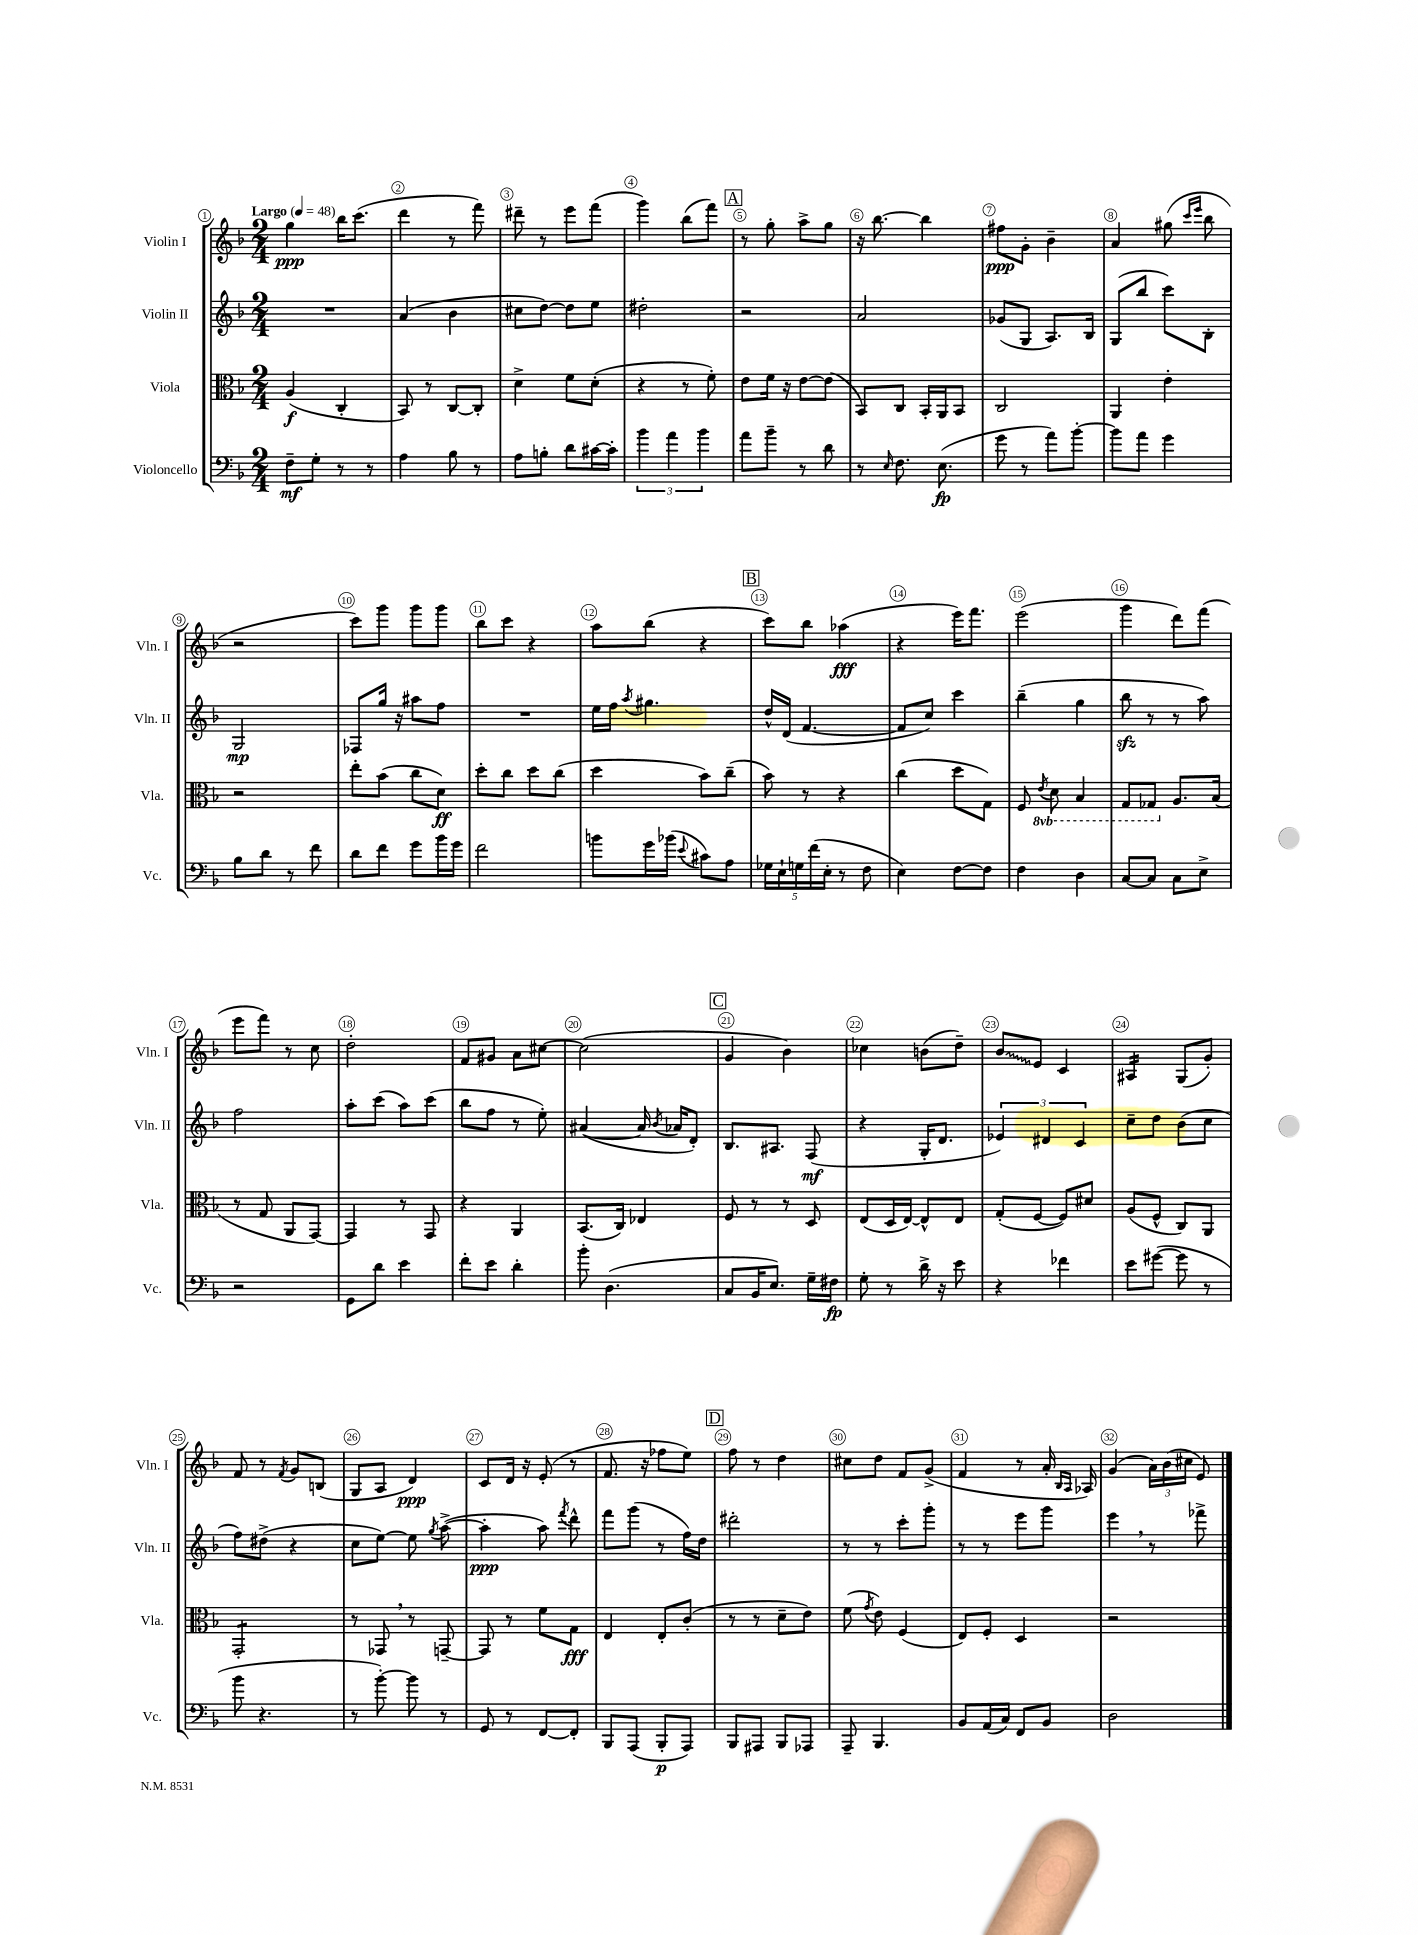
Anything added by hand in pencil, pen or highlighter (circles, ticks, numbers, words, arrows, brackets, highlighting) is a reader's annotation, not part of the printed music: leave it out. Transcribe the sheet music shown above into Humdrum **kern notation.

**kern	**kern	**kern	**kern
*staff4	*staff3	*staff2	*staff1
*clefF4	*clefC3	*clefG2	*clefG2
*k[b-]	*k[b-]	*k[b-]	*k[b-]
*M2/4	*M2/4	*M2/4	*M2/4
*MM48	*MM48	*MM48	*MM48
8F~	(4A	2r	4gg
8G'	.	.	.
8r	4C'	.	16bb-
.	.	.	(8.ccc
8r	.	.	.
=	=	=	=
4A	8BB-)	(4a	4ddd
.	8r	.	.
8B-	[8C	4b-	8r
8r	8C']	.	8fff)
=	=	=	=
8A	4d^	8cc#	8ddd#~
8B'	.	[8dd)	8r
8d	8f	8dd]	8eee
[16c#	(8d'	8ee	(8fff
16c#']	.	.	.
=	=	=	=
6b-	4r	2dd#'	4ggg)
6a	.	.	.
.	8r	.	(8bb-
6b-	.	.	.
.	8f')	.	8fff)
=	=	=	=
8a	8e	2r	8r
8b-~	16f	.	8gg'
.	16r	.	.
8r	[8e	.	8aa^
8d	(8e]	.	8gg
=	=	=	=
8r	8BB-)	2a	16r
.	.	.	[8.bb-
16qqE	.	.	.
8.F	8C	.	.
.	16BB-'	.	4bb-]
(8.E	16AA	.	.
.	8BB-	.	.
=	=	=	=
8g	2C	(8g-	8ff#
8r	.	8G	8g'
8a)	.	8.A)	4b-~
[8b-'	.	.	.
.	.	16B-	.
=	=	=	=
8b-]	4AA	(8G	4a
8a	.	8bb-	.
4g	4e'	8ccc)	(8gg#
.	.	.	16qqccc
.	.	.	16qqeee
.	.	8B-'	8bb-
=	=	=	=
8B-	2r	2G	2r
8d	.	.	.
8r	.	.	.
8f	.	.	.
=	=	=	=
8d	8ee'	8F-	8ccc)
8f	(8b-	16gg	8ggg
.	.	16r	.
8g	8cc	8aa#	8ggg
16b-	8d)	8ff	8ggg
16g	.	.	.
=	=	=	=
2f	8dd'	2r	8bb-
.	8cc	.	8ccc
.	8dd	.	4r
.	(8cc	.	.
=	=	=	=
8b	4dd	16ee	8aa
.	.	16ff	.
.	.	8qaa	.
16g	.	4.gg#	(8bb-
(16b-	.	.	.
8qqe	.	.	.
8c#)	8b-)	.	4r
8A	(8cc~	.	.
=	=	=	=
20G-	8b-)	16dd^^	8ccc)
20E`	.	.	.
.	.	(16d	.
20G	.	.	.
.	8r	[4.f	8bb-
(20f	.	.	.
20E'	.	.	.
8r	4r	.	(4aa-
8F	.	.	.
=	=	=	=
4E)	(4cc	8f]	4r
.	.	8cc)	.
[8F	8dd	4ccc	16eee)
.	.	.	8.fff
8F]	8G)	.	.
=	=	=	=
4F	8F	(4bb-~	(2eee
.	8qE	.	.
.	8D	.	.
4D	4BB-	4gg	.
=	=	=	=
[8C	8GG	8bb-	4ggg
8C]	8GG-	8r	.
8C	8.A	8r	8ddd)
8E^	.	8aa)	(8fff
.	(16B-	.	.
=	=	=	=
2r	8r	2ff	8eee
.	8G	.	8fff)
.	8AA	.	8r
.	[8GG)	.	8cc
=	=	=	=
8GG	4GG]	8aa'	2dd'
8d	.	(8ccc	.
4e	8r	8aa)	.
.	8GG	(8ccc	.
=	=	=	=
8f'	4r	8bb-	8f
8e	.	8ff	8g#
4d'	4AA	8r	8a
.	.	8ee')	[8cc#
=	=	=	=
8b-'	(8.BB-	([4a#	(2cc#]
(4.D	.	.	.
.	16C)	.	.
.	4E-	16a#]	.
.	.	8qb-	.
.	.	16a-	.
.	.	8d')	.
=	=	=	=
8C	8F	8.B-	4g
16BB-	8r	.	.
8.E)	.	8.A#	.
.	8r	.	4b-)
16G~	8D	(8F	.
16F#	.	.	.
=	=	=	=
8G'	(8E	4r	4cc-
8r	16D	.	.
.	[16E)	.	.
16d^	8E^^]	16G'	(8b
16r	.	8.d	.
8e	8E	.	8dd~)
=	=	=	=
4r	(8G'	6e-)	8b-
.	[8F	.	8e
.	.	6d#	.
4f-	8F])	.	4c
.	.	6c	.
.	8d#	.	.
=	=	=	=
8e	(8A	8cc~	4A#
([8g#	8F^^	8dd	.
8g#]	8C)	(8b-	(8G
8r	8AA	8cc	8g')
=	=	=	=
8b-	2GG'	8ff)	8f
4.r	.	(8dd#^	8r
.	.	.	8qf
.	.	4r	8g
.	.	.	(8B
=	=	=	=
8r	8r	8cc	8G
[8b-')	8GG-	[8ee)	8A
8b-]	8r	8ee]	4d)
.	.	8qgg	.
8r	[8GG~	([8aa^	.
=	=	=	=
8GG	8GG]	4aa']	8c
8r	8r	.	16d
.	.	.	16r
[8FF	8f	8aa)	(8e'
.	.	8qfff	.
8FF']	8G	8ddd^^	8r
=	=	=	=
8BBB-	4E	8fff	8.f
(8AAA	.	(8ggg	.
.	.	.	16r
8BBB-'	8E'	8r	8ff-
8AAA)	(8c'	16ff)	8ee)
.	.	16dd	.
=	=	=	=
8BBB-	8r	2ddd#'	8ff
8AAA#	8r	.	8r
8BBB-	8d~	.	4dd
8AAA-	8e)	.	.
=	=	=	=
8AAA~	(8f	8r	8cc#
.	8qg	.	.
4.BBB-	8e)	8r	8dd
.	(4F	8ccc'	8f
.	.	8ggg'	(8g^
=	=	=	=
8BB-	8E)	8r	4f
(16AA	8F'	8r	.
16C)	.	.	.
8FF	4D	8eee	8r
8BB-	.	8ggg	16a'
.	.	.	16qqB-
.	.	.	16qqA
.	.	.	16A-)
=	=	=	=
2D	2r	4eee	(4g
.	.	8r	24a)
.	.	.	(24b-
.	.	.	24cc#
.	.	8fff-^	8e)
==	==	==	==
*-	*-	*-	*-
